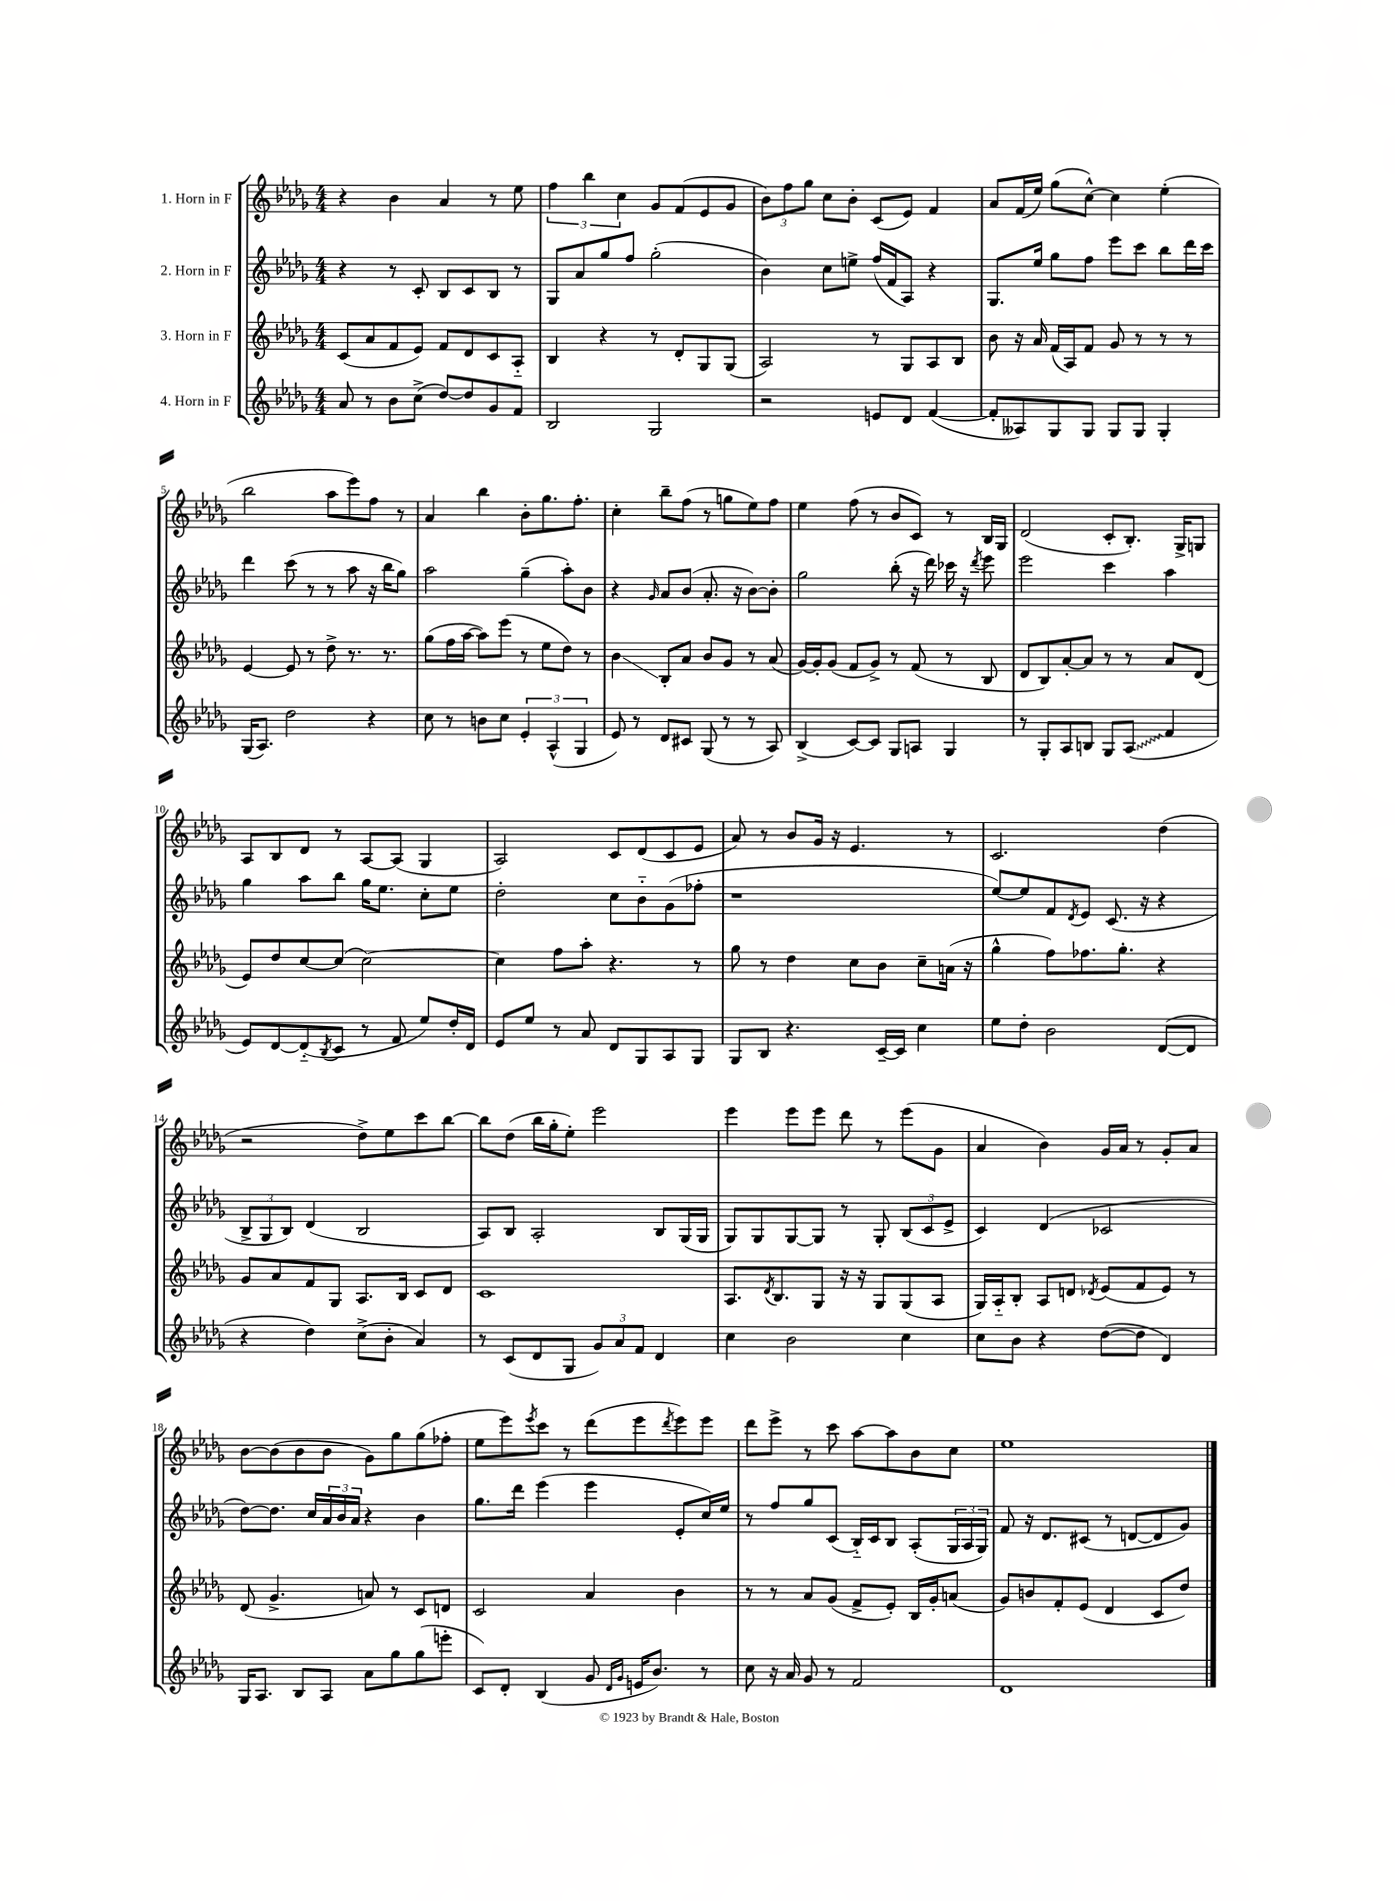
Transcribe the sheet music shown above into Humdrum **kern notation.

**kern	**kern	**kern	**kern
*staff4	*staff3	*staff2	*staff1
*clefG2	*clefG2	*clefG2	*clefG2
*k[b-e-a-d-g-]	*k[b-e-a-d-g-]	*k[b-e-a-d-g-]	*k[b-e-a-d-g-]
*M4/4	*M4/4	*M4/4	*M4/4
8a-/	(8c/L	4r	4r
8r	8a-/	.	.
8b-\L	8f/	8r	4b-\
(8cc^\J	8e-/J)	8c'/	.
[8dd-/L)	8f/L	8B-/L	4a-/
8dd-/]	8d-/	8c/	.
8g-/	8c/	8B-/J	8r
8f/J	8A-'~/J	8r	8ee-\
=	=	=	=
2B-/	4B-/	8G-/L	6ff\
.	.	8a-/	.
.	.	.	6bb-\
.	4r	8gg-/	.
.	.	.	6cc\
.	.	8ff/J	.
2G-/	8r	(2gg-'\	8g-/L
.	8d-'/L	.	(8f/
.	8G-/	.	8e-/
.	(8G-/J	.	8g-/J
=	=	=	=
2r	2A-/)	4b-\)	12b-\L)
.	.	.	12ff\
.	.	.	12gg-\J
.	.	8cc\L	8cc\L
.	.	8ee^\J	8b-'\J
8e/L	8r	(16ff/LL	(8c/L
.	.	16f/J	.
8d-/J	8G-/L	8A-/J)	8e-/J)
([4f/	8A-/	4r	4f/
.	8B-/J	.	.
=	=	=	=
8f'/]L	8b-\	8.G-/L	8a-/L
8A--/)	16r	.	(16f/L
.	16a-/	16ee-/Jk	16ee-/JJ)
8G-/	(16f/LL	8gg-\L	(8gg-\L
.	16A-/J)	.	.
8G-/J	8f/J	8ff\J	[8cc^^\J)
8G-/L	8g-/	8eee-\L	4cc\]
8G-/J	8r	8ccc\J	.
4G-'/	8r	8bb-\L	(4ee-'\
.	8r	16ddd-\L	.
.	.	16ccc\JJ	.
=	=	=	=
(16G-/LK	[4e-/	4ddd-\	2bb-\
8.A-/J)	.	.	.
2dd-\	8e-/]	(8ccc\	.
.	8r	8r	.
.	8dd-^\	8r	8aa-\L
.	8.r	8aa-\	8eee-\)
4r	.	16r	8ff\J
.	8.r	16bb-\LK	.
.	.	8gg-\J)	8r
=	=	=	=
8cc\	(8gg-\L	2aa-\	4a-/
8r	16ff\L	.	.
.	[16aa-\JJ	.	.
8b\L	8aa-\]L)	.	4bb-\
8cc\J	(8eee-\J	.	.
6e-'/	8r	(4gg-~\	8b-'\L
.	8ee-\L	.	8.gg-\
(6A-^^/	.	.	.
.	8dd-\J)	8aa-'\L)	.
.	.	.	8.ff'\J
6G-/	.	.	.
.	8r	8b-\J	.
=	=	=	=
8e-/)	4b-\	4r	4cc'\
8r	.	.	.
.	.	16qqg-/	.
8d-/L	8B-'/L	8a-/L	8bb-~\L
8c#/J	8a-/J	(8b-/J	(8ff\J
(8G-/	8b-/L	8.a-'/	8r
8r	8g-/J	.	8gg\L
.	.	16r	.
8r	8r	[8b-\L)	8ee-\)
8A-/)	(8a-/	8b-'\]J	8ff\J
=	=	=	=
(4B-^/	[16g-/LL)	2gg-\	4ee-\
.	16g-'/]J	.	.
.	(8g-/J	.	.
[8c/L)	8f/L	.	(8ff\
8c/]J	8g-^/J)	.	8r
8G-/L	8r	(8bb-'\	8b-/L
8A/J	(8f/	16r	8c/J)
.	.	16ddd-\)	.
4G-/	8r	16ccc-\	8r
.	.	16r	.
.	.	8qddd-/	.
.	8B-/	8eee-\	16B-/LL
.	.	.	16G-/JJ
=	=	=	=
8r	8d-/L	2eee-\	(2d-/
8G-'/L	8B-/)	.	.
8A-/	[8a-'/	.	.
8B/J	8a-/]J	.	.
8G-/L	8r	4ccc\	8c'/L
(8A-/J	8r	.	8.B-'/J)
4f/	8a-/L	4aa-\	.
.	.	.	16G-^/LK
.	(8d-/J	.	8G/J
=	=	=	=
8e-/L)	8e-/L)	4gg-\	8A-/L
[8d-/	8dd-/	.	8B-/
(8d-'~/]	[8cc/	8aa-\L	8d-/J
8qB-/	.	.	.
8c/J	(8cc/]J	8bb-\J	8r
8r	[2cc\)	16gg-\LK	[8A-/L
.	.	8.ee-\J	.
8f/	.	.	(8A-/]J
8ee-/L)	.	8cc'\L	4G-/
16dd-'/L	.	8ee-\J	.
16d-/JJ	.	.	.
=	=	=	=
8e-/L	4cc\]	2dd-'\	2A-/)
8ee-/J	.	.	.
8r	8ff\L	.	.
8a-/	8aa-'\J	.	.
8d-/L	4.r	8cc\L	8c/L
8G-/	.	8b-'~\	(8d-/
8A-/	.	(8g-\	8c/
8G-/J	8r	8ff-'\J	8e-/J
=	=	=	=
8G-/L	8gg-\	1r	8a-/)
8B-/J	8r	.	8r
4.r	4dd-\	.	8b-/L
.	.	.	16g-/Jk
.	.	.	16r
.	8cc\L	.	4.e-/
[16c~/LL	8b-\J	.	.
16c/]JJ	.	.	.
4cc\	8cc~\L	.	.
.	(16a\Jk	.	8r
.	16r	.	.
=	=	=	=
8ee-\L	4gg-^^\	[8ee-/L)	2.c/
8dd-'\J	.	8ee-/]	.
2b-\	8ff\L)	8f/	.
.	.	8qd-/	.
.	8.ff-\	8e-/J	.
.	.	(8.c/	.
.	8.gg-'\J	.	.
.	.	16r	.
([8d-/L	4r	4r	(4dd-\
8d-/]J	.	.	.
=	=	=	=
4r	8g-/L	12B-^/L	2r
.	.	12G-/	.
.	8a-/	.	.
.	.	12B-/J)	.
4dd-\)	8f/	(4d-/	.
.	8G-/J	.	.
(8cc^\L	8.A-/L	2B-/	8dd-^\L)
8b-'\J	.	.	8ee-\
.	16B-/Jk	.	.
4a-/)	8c/L	.	8ccc\
.	8d-/J	.	[8bb-\J
=	=	=	=
8r	1c	8A-/L)	8bb-\]L
(8c/L	.	8B-/J	(8dd-\J
8d-/	.	2A-'/	16bb-\LL
.	.	.	16gg-'\J
8G-/J	.	.	8ee-'\J)
12g-/L)	.	.	2eee-\
12a-/	.	.	.
12f/J	.	.	.
4d-/	.	8B-/L	.
.	.	(16G-/L	.
.	.	16G-/JJ	.
=	=	=	=
4cc\	8.A-/L	8G-/L)	4eee-\
.	.	8G-/	.
.	8qd-/	.	.
.	8.B-/	.	.
2b-\	.	[8G-/	8eee-\L
.	8G-/J	8G-/]J	8eee-\J
.	16r	8r	8ddd-\
.	16r	.	.
.	8G-/L	8G-'/	8r
4cc\	(8G-/	(12B-/L	(8eee-\L
.	.	12c/	.
.	8A-/J	.	8g-\J
.	.	12e-^/J	.
=	=	=	=
8cc\L	16G-/LL)	4c/)	4a-/
.	16A-'~/J	.	.
8b-\J	8B-'/J	.	.
4r	8A-/L	(4d-/	4b-\)
.	8d/J	.	.
.	8qd-/	.	.
([8dd-\L	(8e-/L	2c-/	16g-/LL
.	.	.	16a-/JJ
8dd-\]J	8f/	.	8r
4d-/)	8e-/J)	.	8g-'/L
.	8r	.	8a-/J
=	=	=	=
16G-/LK	(8d-/	[8dd-\L)	[8b-\L
8.A-/J	.	.	.
.	4.g-^/	8.dd-\]J	(8b-\]
8B-/L	.	.	8b-\
.	.	16cc/LL	.
8A-/J	.	24a-/	8b-\J
.	.	24b-/	.
.	.	24a-/JJ	.
8a-\L	8a/)	4r	8g-\L)
8gg-\	8r	.	8gg-\
(8gg-\	8c/L	4b-\	(8gg-\
8eee'\J	8d/J	.	8ff-'\J
=	=	=	=
8c/L)	2c/	8.gg-\L	8ee-\L
8d-'/J	.	.	8eee-\)
.	.	16ddd-\Jk	.
.	.	.	8qeee-/
(4B-/	.	(4eee-\	8ccc\J
.	.	.	8r
8g-/	4a-/	4eee-\	(8ddd-\L
16qqd-/LL	.	.	.
16qqg-/JJ	.	.	.
16e/LK	.	.	8eee-\
8.b-/J)	.	.	.
.	.	.	8qddd-/
.	4b-\	8e-'/L	8eee-\)
8r	.	16cc/L)	8eee-\J
.	.	16ee-/JJ	.
=	=	=	=
8cc\	8r	8r	8ddd-\L
16r	8r	8ff/L	8eee-^\J
16a-/	.	.	.
8g-/	8a-/L	8gg-/	8r
8r	(8g-/J	(8c/J	8ccc\
2f/	8f^/L	16B-'~/LL)	[8aa-\L
.	.	16c/J	.
.	8e-'/J)	8B-/J	8aa-\]
.	16B-/LL	(8A-'/L	8b-\
.	16g-'/J	.	.
.	(8a/J	24G-/L	8cc\J
.	.	24A-/	.
.	.	24G-/JJ)	.
=	=	=	=
1d-	8g-/L)	8f/	1ee-
.	8b/	16r	.
.	.	8.d-/L	.
.	8f'/	.	.
.	(8e-/J	(8c#/J	.
.	4d-/	8r	.
.	.	[8d/L	.
.	8c/L	8d/]	.
.	8dd-/J)	8g-/J)	.
==	==	==	==
*-	*-	*-	*-
